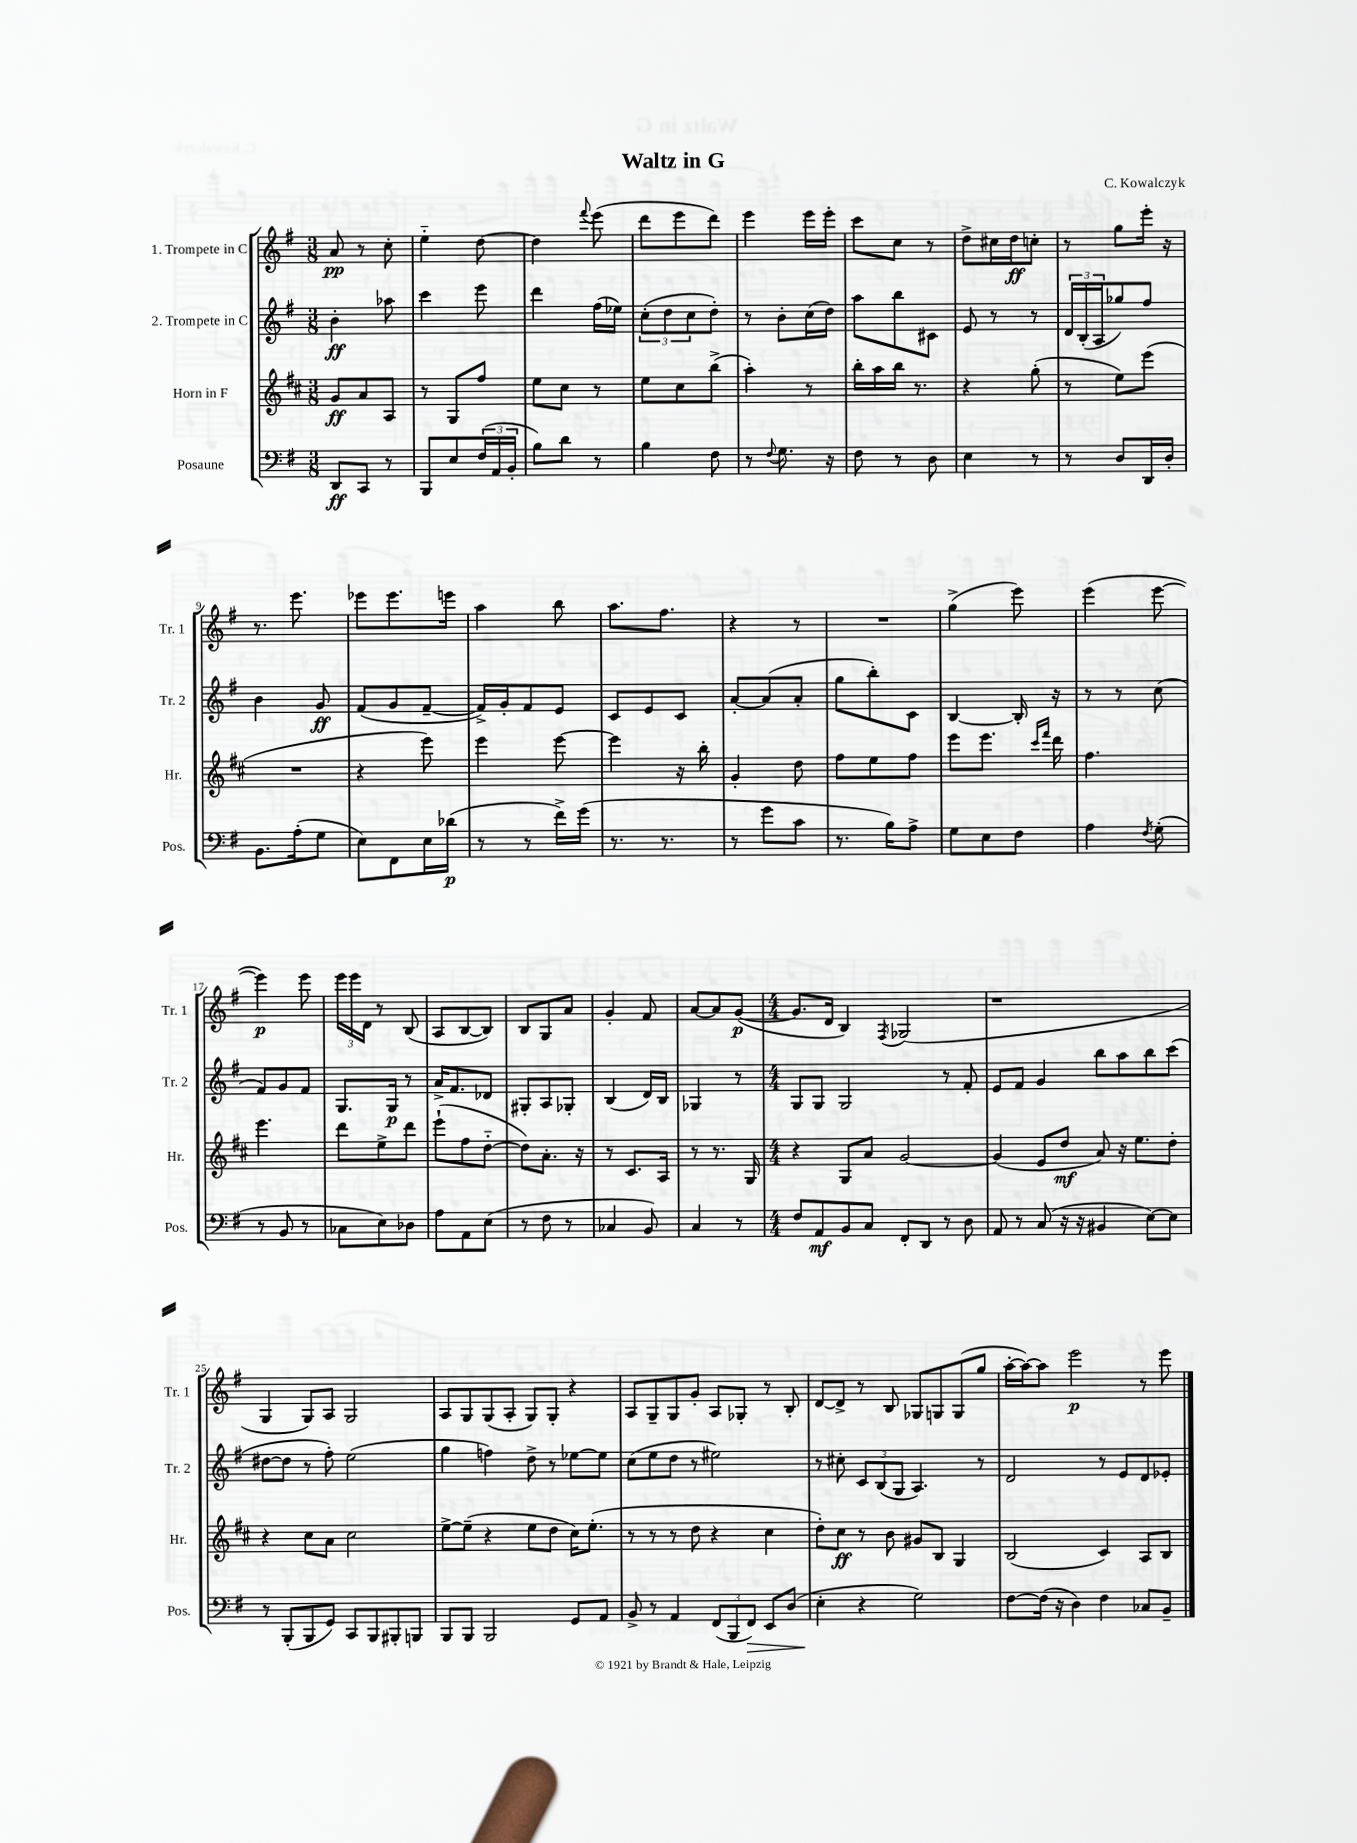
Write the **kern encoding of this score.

**kern	**dynam	**kern	**dynam	**kern	**dynam	**kern	**dynam
*part4	*part4	*part3	*part3	*part2	*part2	*part1	*part1
*staff4	*staff4	*staff3	*staff3	*staff2	*staff2	*staff1	*staff1
*I"Posaune	*	*I"Horn in F	*	*I"2. Trompete in C	*	*I"1. Trompete in C	*
*I'Pos.	*	*I'Hr.	*	*I'Tr. 2	*	*I'Tr. 1	*
*clefF4	*	*clefG2	*	*clefG2	*	*clefG2	*
*k[f#]	*	*k[f#c#]	*	*k[f#]	*	*k[f#]	*
*M3/8	*	*M3/8	*	*M3/8	*	*M3/8	*
=1	=1	=1	=1	=1	=1	=1	=1
8DD/L	ff	8g/L	ff	4b'\	ff	8a/	pp
8CC/J	.	8a/	.	.	.	8r	.
8r	.	8A/J	.	8aa-X\	.	8cc'\	.
=2	=2	=2	=2	=2	=2	=2	=2
8BBB/L	.	8r	.	4ccc\	.	4ee\	.
8E/	.	8G/L	.	.	.	.	.
(24F#/L	.	8ff#/J	.	8eee\	.	[8dd\	.
24AA/	.	.	.	.	.	.	.
24BB'/JJ	.	.	.	.	.	.	.
=3	=3	=3	=3	=3	=3	=3	=3
8B\L)	.	8ee\L	.	4ddd\	.	4dd\]	.
8d\J	.	8cc#\J	.	.	.	.	.
.	.	.	.	.	.	8qqfff#/	.
8r	.	8r	.	(16ff#\LL	.	(8eee\	.
.	.	.	.	16ee-X\JJ)	.	.	.
=4	=4	=4	=4	=4	=4	=4	=4
4B\	.	8ee\L	.	(12cc'\L	.	8ddd\L	.
.	.	.	.	12dd\	.	.	.
.	.	8cc#\	.	.	.	8eee\	.
.	.	.	.	12cc\	.	.	.
8F#\	.	(8bb^\J	.	8dd'\J)	.	8ddd\J)	.
=5	=5	=5	=5	=5	=5	=5	=5
8r	.	4aa'\)	.	8r	.	4eee\	.
8qqF#/	.	.	.	.	.	.	.
8.G\	.	.	.	8b'\L	.	.	.
.	.	8r	.	(16cc\L	.	16eee\LL	.
16r	.	.	.	16dd\JJ)	.	16eee'\JJ	.
=6	=6	=6	=6	=6	=6	=6	=6
8F#\	.	16bb'\LL	.	8aa\L	.	8ccc\L	.
.	.	16aa\	.	.	.	.	.
8r	.	16bb\JJ	.	8bb\	.	8cc\J	.
.	.	8.r	.	.	.	.	.
8D\	.	.	.	8c#X\J	.	8r	.
=7	=7	=7	=7	=7	=7	=7	=7
4E\	.	4r	.	8e/	.	8dd^\L	.
.	.	.	.	8r	.	16cc#X\L	.
.	.	.	.	.	.	16dd\J	ff
8r	.	(8gg'\	.	8r	.	8ccn'\J	.
=8	=8	=8	=8	=8	=8	=8	=8
8r	.	8r	.	24d/LL	.	8r	.
.	.	.	.	(24B'/	.	.	.
.	.	.	.	24A/J	.	.	.
8D/L	.	8ee\L)	.	8gg-X/)	.	8gg\L	.
16DD/L	.	(8eee\J	.	8ff#/J	.	16eee'\Jk	.
16D'/JJ	.	.	.	.	.	16r	.
!!LO:LB:g=z
=9	=9	=9	=9	=9	=9	=9	=9
8.BB\L	.	4.r	.	4b\	.	8.r	.
(16A'\k	.	.	.	.	.	8.eee\	.
8G\J	.	.	.	8g/	ff	.	.
=10	=10	=10	=10	=10	=10	=10	=10
8E\L)	.	4r	.	(8f#/L	.	8eee-X\L	.
8FF#\	.	.	.	8g/	.	8.eee-\	.
16E\L	.	8eee\)	.	[8f#~/J	.	.	.
(16d-X\JJ	p	.	.	.	.	16eeen\Jk	.
=11	=11	=11	=11	=11	=11	=11	=11
8r	.	4eee\	.	16f#^/LL])	.	4aa\	.
.	.	.	.	16g'/J	.	.	.
8r	.	.	.	8f#/	.	.	.
16f#^\LL)	.	[8eee\	.	8e/J	.	8bb\	.
(16g\JJ	.	.	.	.	.	.	.
=12	=12	=12	=12	=12	=12	=12	=12
8.r	.	4eee\]	.	8c/L	.	8.aa\L	.
.	.	.	.	8e/	.	.	.
8.r	.	.	.	.	.	8.ff#\J	.
.	.	16r	.	8c/J	.	.	.
.	.	16bb'\	.	.	.	.	.
=13	=13	=13	=13	=13	=13	=13	=13
8r	.	4g'/	.	[8a'/L	.	4r	.
8g\L	.	.	.	(8a/]	.	.	.
8c\J	.	8dd\	.	8a'/J	.	8r	.
=14	=14	=14	=14	=14	=14	=14	=14
8.r	.	8ff#\L	.	8gg\L	.	4.r	.
.	.	8ee\	.	8bb'\)	.	.	.
16B\KL)	.	.	.	.	.	.	.
8A^\J	.	8ff#\J	.	8c\J	.	.	.
=15	=15	=15	=15	=15	=15	=15	=15
8G\L	.	8eee\L	.	[4B/	.	(4gg^\	.
8E\	.	8.eee\J	.	.	.	.	.
8F#\J	.	.	.	16B'/]	.	8eee\)	.
.	.	16qqccc#/LL	.	.	.	.	.
.	.	16qqfff#/JJ	.	.	.	.	.
.	.	16ddd\	.	16r	.	.	.
=16	=16	=16	=16	=16	=16	=16	=16
4A\	.	4.ff#\	.	8r	.	(4eee\	.
.	.	.	.	8r	.	.	.
8qF#/	.	.	.	.	.	.	.
(8G'\	.	.	.	(8cc\	.	[8eee\	.
!!LO:LB:g=z
=17	=17	=17	=17	=17	=17	=17	=17
8r	.	4.eee\	.	8f#/L)	.	4eee\])	p
8BB/	.	.	.	8g/	.	.	.
8r	.	.	.	8f#/J	.	8eee\	.
=18	=18	=18	=18	=18	=18	=18	=18
8C-X\L	.	8ddd\L	.	8.G/L	.	24eee\LL	.
.	.	.	.	.	.	24eee\	.
.	.	.	.	.	.	24d\JJ	.
8E\)	.	8ee^\	.	.	.	8r	.
.	.	.	.	16G/Jk	p	.	.
8D-X\J	.	8ddd\J	.	8r	.	(8B/	.
=19	=19	=19	=19	=19	=19	=19	=19
8A\L	.	(8eee`\L	.	16a^/KL	.	8A/L	.
.	.	.	.	8.f#/	.	.	.
8AA\	.	8ff#\	.	.	.	[8B/	.
(8E\J	.	[8dd\J	.	8d-X/J	.	8B/J])	.
=20	=20	=20	=20	=20	=20	=20	=20
8r	.	8dd\L])	.	8G#X'/L	.	8B/L	.
8F#\	.	8.a'\J	.	8A/	.	8G/	.
8r	.	.	.	8G-X'/J	.	8a/J	.
.	.	16r	.	.	.	.	.
=21	=21	=21	=21	=21	=21	=21	=21
4C-X/	.	8r	.	(4B/	.	4g'/	.
.	.	8.c#/L	.	.	.	.	.
8BB/)	.	.	.	16d/LL)	.	8f#/	.
.	.	16A/Jk	.	16B/JJ	.	.	.
=22	=22	=22	=22	=22	=22	=22	=22
4C/	.	8r	.	4G-X/	.	[8a/L	.
.	.	8.r	.	.	.	8a/]	.
8r	.	.	.	8r	.	([8g/J	p
.	.	16G/	.	.	.	.	.
=23	=23	=23	=23	=23	=23	=23	=23
*M4/4	*	*M4/4	*	*M4/4	*	*M4/4	*
8F#/L	.	4r	.	8G/L	.	8.g/L]	.
8AA/	mf	.	.	8G/J	.	.	.
.	.	.	.	.	.	16d/Jk	.
8BB/	.	8G/L	.	2G/	.	4B/)	.
8C/J	.	8a/J	.	.	.	.	.
.	.	.	.	.	.	8qF#/	.
8FF#'/L	.	[2g/	.	.	.	(2G-X/	.
8DD/J	.	.	.	.	.	.	.
8r	.	.	.	8r	.	.	.
8D\	.	.	.	8f#'/	.	.	.
=24	=24	=24	=24	=24	=24	=24	=24
8AA/	.	(4g/]	.	8e/L	.	1r	.
8r	.	.	.	8f#/J	.	.	.
(8C/	.	8e/L	.	4g/	.	.	.
16r	.	8dd/J	mf	.	.	.	.
16r	.	.	.	.	.	.	.
4BB#X/	.	8a/)	.	8bb\L	.	.	.
.	.	16r	.	8aa\	.	.	.
.	.	8.ee\L	.	.	.	.	.
[8E\L)	.	.	.	8bb\	.	.	.
8E\J]	.	8dd'\J	.	(8ccc\J	.	.	.
!!LO:LB:g=z
=25	=25	=25	=25	=25	=25	=25	=25
8r	.	4r	.	[8dd#X\L	.	4G/	.
(8BBB'/L	.	.	.	8dd#\J]	.	.	.
8BBB/	.	8cc#\L	.	8r	.	8G/L)	.
8GG/J)	.	8a\J	.	8ff#'\)	.	8A/J	.
8CC/L	.	2cc#\	.	(2ee\	.	2G/	.
8BBB/	.	.	.	.	.	.	.
8BBB#X'/	.	.	.	.	.	.	.
8BBBn/J	.	.	.	.	.	.	.
=26	=26	=26	=26	=26	=26	=26	=26
8BBB/L	.	[8ee^\L	.	4gg\	.	8A/L	.
8BBB/J	.	(8ee~\J]	.	.	.	8G/	.
2BBB/	.	4r	.	4ffn\)	.	(8G/	.
.	.	.	.	.	.	8A'/J	.
.	.	8ee\L	.	8dd^\	.	8G/L)	.
.	.	8dd\J	.	8r	.	8G'/J	.
8GG/L	.	16cc#\KL)	.	[8ee-X\L	.	4r	.
.	.	(8.ee'\J	.	.	.	.	.
8AA/J	.	.	.	8ee-\J]	.	.	.
=27	=27	=27	=27	=27	=27	=27	=27
8BB^/	.	8r	.	(8cc\L	.	8A/L	.
8r	.	8r	.	8ee\	.	8G~/	.
4AA/	.	8r	.	8dd\J	.	8G/	.
.	.	8dd\	.	8r	.	8g'/J	.
(12FF#/L	.	4r	.	2ee#X\)	.	8A/L	.
12BBB/	.	.	.	.	.	.	.
.	.	.	.	.	.	8G-X'/J	.
!	!LO:HP:b	!	!	!	!	!	!
12FF#/J)	>	.	.	.	.	.	.
8EE/L	.	4cc#\	.	.	.	8r	.
(8D/J	.	.	.	.	.	8B'/	.
=28	=28	=28	=28	=28	=28	=28	=28
4E'\	.	8dd'\L)	.	8r	.	[8d/L	.
.	.	8cc#\J	ff	8cc#X'\	.	8d^/J]	.
4r	]	8r	.	12c/L	.	8r	.
.	.	.	.	(12B/	.	.	.
.	.	8b\	.	.	.	8B/	.
.	.	.	.	12G/J	.	.	.
2G\)	.	8g#X/L	.	4.A/)	.	8G-X/L	.
.	.	8B/J	.	.	.	8Gn/	.
.	.	4G/	.	.	.	(8G/	.
.	.	.	.	8r	.	8gg/J	.
=29	=29	=29	=29	=29	=29	=29	=29
[8F#\L	.	(2B/	.	2d/	.	[16aa'\LL	.
.	.	.	.	.	.	16aa\J_)	.
(16F#\Jk]	.	.	.	.	.	8aa\J]	.
16r	.	.	.	.	.	.	.
4D\)	.	.	.	.	.	2eee\	p
4F#\	.	4c#/)	.	8r	.	.	.
.	.	.	.	8e/L	.	.	.
8C-X/L	.	8A/L	.	8d/	.	8r	.
8BB~/J	.	8B/J	.	8e-X'/J	.	8eee\	.
==	==	==	==	==	==	==	==
*-	*-	*-	*-	*-	*-	*-	*-
